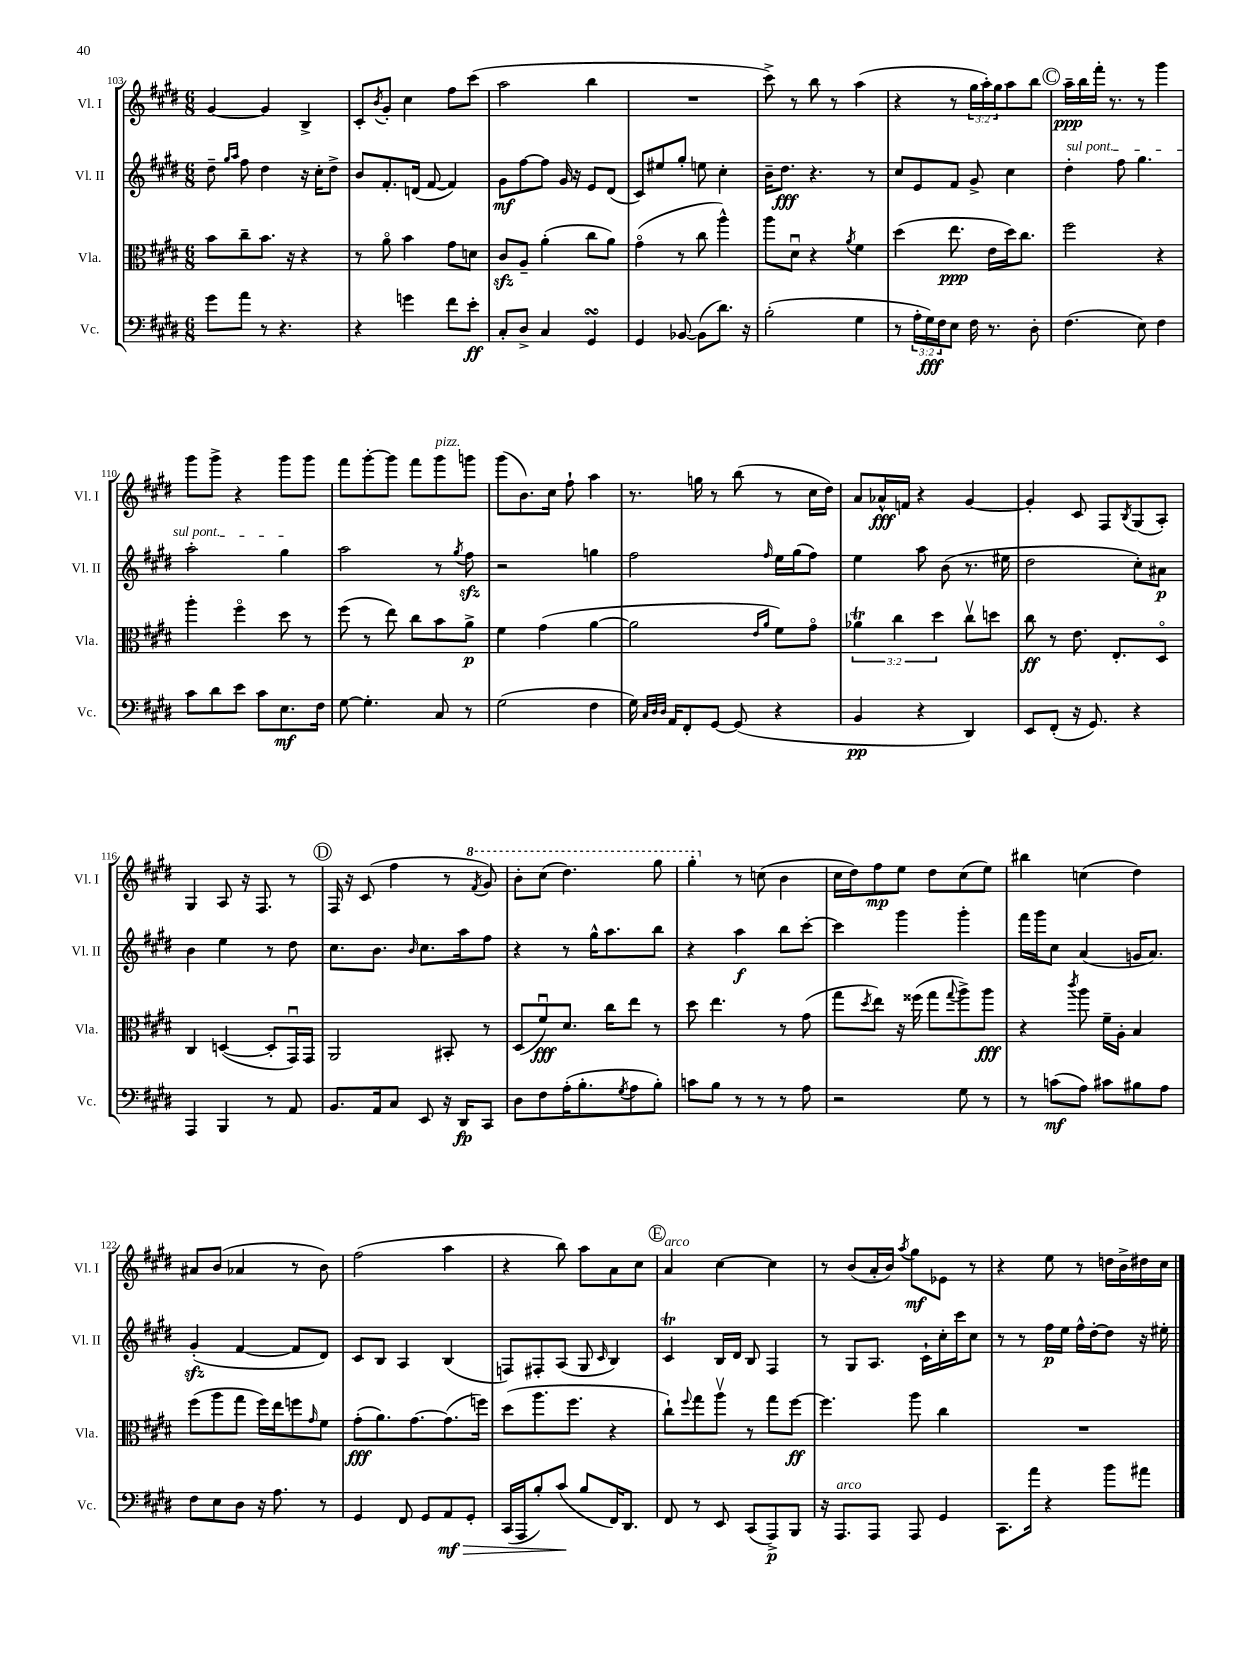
<<
\new StaffGroup <<
\new Staff = "s0" \with { instrumentName = "Vl. I" shortInstrumentName = "Vl. I" } {
    \clef treble \key e \major \numericTimeSignature \time 6/8 \override Staff.TupletNumber.text = #tuplet-number::calc-fraction-text
    gis'4~ gis'4 b4-> |
    cis'8-. \acciaccatura { b'8 } gis'8-. cis''4 fis''8 cis'''8( |
    a''2 b''4 |
    R2. |
    cis'''8->) r8 b''8 r8 a''4( |
    r4 r8 \tuplet 3/2 { gis''16 a''16-.) gis''16 } a''8 b''8 |
    \mark \markup { \circle "C" } a''16--\ppp b''16 fis'''16-. r8. r8 gis'''4 |
    gis'''8 gis'''8-> r4 gis'''8 gis'''8 |
    fis'''8 gis'''8~-. gis'''8 fis'''8 gis'''8^\markup { \italic "pizz." } g'''8 |
    gis'''8( b'8.) cis''16 fis''8-! a''4 |
    r8. g''16 r8 b''8( r8 cis''16 dis''16) |
    a'8 aes'16-^\fff f'16 r4 gis'4~ |
    gis'4-. cis'8 fis8 \acciaccatura { b8 } gis8( a8-.) |
    gis4 a8 r16 fis8. r8 |
    \mark \markup { \circle "D" } fis16 r16 cis'8( fis''4 r8 \ottava #1 \acciaccatura { fis''8 } gis''8) |
    b''8-. cis'''8( dis'''4.) gis'''8 |
    gis'''4-. \ottava #0 r8 c''8( b'4 |
    cis''16 dis''16) fis''8\mp e''8 dis''8 cis''8( e''8) |
    bis''4 c''4( dis''4) |
    ais'8 b'8( aes'4 r8 b'8) |
    fis''2( a''4 |
    r4 b''8) a''8 a'8 cis''8 |
    \mark \markup { \circle "E" } a'4^\markup { \italic "arco" } cis''4~ cis''4 |
    r8 b'8( a'16-. b'16) \acciaccatura { a''8 } gis''8\mf ees'8 r8 |
    r4 e''8 r8 d''16 b'16-> dis''16 cis''16 \bar "|." |
}
\new Staff = "s1" \with { instrumentName = "Vl. II" shortInstrumentName = "Vl. II" } {
    \clef treble \key e \major \numericTimeSignature \time 6/8
    dis''8-- \grace { gis''16 a''16 } fis''8 dis''4 r16 cis''16-. dis''8-> |
    b'8 fis'8.-. d'16( fis'8~ fis'4) |
    gis'8\mf fis''8~ fis''8 gis'16 r16 e'8 dis'8( |
    cis'8) eis''8 gis''8-. e''8 cis''4-. |
    b'16-- dis''8.\fff r4. r8 |
    cis''8 e'8 fis'8 gis'8-> cis''4 |
    \mark \markup { \circle "C" } \once \override TextSpanner.bound-details.left.text = \markup { \italic "sul pont." } dis''4-.\startTextSpan fis''8 gis''4. |
    a''2-. gis''4\stopTextSpan |
    a''2 r8 \acciaccatura { gis''8 } fis''8\sfz |
    r2 g''4 |
    fis''2 \grace { fis''16 } e''16 gis''16( fis''8) |
    e''4 a''8 b'8( r8. eis''16 |
    dis''2 cis''8-.) ais'8\p |
    b'4 e''4 r8 dis''8 |
    \mark \markup { \circle "D" } cis''8. b'8. \grace { b'16 } cis''8. a''16 fis''8 |
    r4 r8 gis''16-^ a''8. b''8 |
    r4 a''4\f b''8 cis'''8~-. |
    cis'''4 gis'''4 gis'''4-. |
    fis'''16 gis'''16 cis''8 a'4( g'16 a'8.) |
    gis'4-.\sfz( fis'4~ fis'8 dis'8) |
    cis'8 b8 a4 b4( |
    f8) fis8-. a8( gis8 \grace { cis'16 } b4) |
    \mark \markup { \circle "E" } cis'4\trill b16 dis'16 b8 fis4 |
    r8 gis8 a8. cis'16-! cis''16-. cis'''16 cis''8 |
    r8 r8 fis''16\p e''16 fis''16-^ dis''16~-. dis''8 r16 eis''16-. \bar "|." |
}
\new Staff = "s2" \with { instrumentName = "Vla." shortInstrumentName = "Vla." } {
    \clef alto \key e \major \numericTimeSignature \time 6/8 \override Staff.TupletNumber.text = #tuplet-number::calc-fraction-text
    b'8 cis''8-- b'8. r16 r4 |
    r8 a'8\flageolet b'4 gis'8 d'8 |
    cis'8\sfz a8-- a'4-.( cis''8 a'8) |
    gis'4\flageolet( r8 cis''8 a''4-^) |
    a''8 dis'8\downbow r4 \acciaccatura { a'8 } fis'4 |
    dis''4( e''8.\ppp e'16 dis''16) cis''8. |
    \mark \markup { \circle "C" } fis''2 r4 |
    a''4-. fis''4\flageolet dis''8 r8 |
    fis''8( r8 e''8) cis''8 b'8 a'8->\p |
    fis'4 gis'4( a'4~ |
    a'2 \grace { e'16 a'16 } fis'8) gis'8\flageolet |
    \tuplet 3/2 { aes'4\trill cis''4 dis''4 } cis''8\upbow d''8 |
    cis''8\ff r8 e'8. e8.-. dis8\flageolet |
    cis4 d4~( d8-. gis,16\downbow) gis,16 |
    \mark \markup { \circle "D" } a,2 bis,8-. r8 |
    dis8( fis'8\downbow\fff) dis'8. cis''16 e''8 r8 |
    dis''8 e''4. r8 gis'8( |
    gis''8 \acciaccatura { dis''8 } e''8) r16 fisis''16( gis''8 \appoggiatura { gis''8 } a''8->) a''8\fff |
    r4 \acciaccatura { cis'''8 } a''8 fis'16-- a16-. b4 |
    fis''8( a''8 gis''8 fis''16) e''16 f''8 \grace { gis'16 } fis'8 |
    gis'8-.\fff( a'8.) gis'8.~ gis'8.( f''16) |
    dis''8( a''8. fis''8. r4 |
    \mark \markup { \circle "E" } cis''8-!) \appoggiatura { fis''8 } gis''8 a''8\upbow r8 gis''8 fis''8~\ff |
    fis''4. a''8 cis''4 |
    R2. \bar "|." |
}
\new Staff = "s3" \with { instrumentName = "Vc." shortInstrumentName = "Vc." } {
    \clef bass \key e \major \numericTimeSignature \time 6/8 \override Staff.TupletNumber.text = #tuplet-number::calc-fraction-text
    gis'8 a'8 r8 r4. |
    r4 g'4 fis'8 e'8-.\ff |
    cis8-. dis8-> cis4 gis,4\turn |
    gis,4 bes,8~ bes,8( dis'8.) r16 |
    b2-.( gis4 |
    r8 \tuplet 3/2 { a16-. gis16\fff) fis16 } e8 fis16 r8. dis8-. |
    \mark \markup { \circle "C" } fis4.( e8) fis4 |
    cis'8 dis'8 e'8 cis'8 e8.\mf fis16 |
    gis8~ gis4.-. cis8 r8 |
    gis2( fis4 |
    gis16) \grace { cis32 dis32 dis32 } a,16 fis,8-. gis,8~ gis,8( r4 |
    b,4\pp r4 dis,4) |
    e,8 fis,8-.( r16 gis,8.) r4 |
    a,,4 b,,4 r8 a,8 |
    \mark \markup { \circle "D" } b,8. a,16 cis8 e,8 r16 dis,16\fp cis,8 |
    dis8 fis8 a16-.( b8.-. \acciaccatura { gis8 } a8 b8-.) |
    c'8 b8 r8 r8 r8 a8 |
    r2 gis8 r8 |
    r8 c'8\mf( a8) cis'8 bis8 a8 |
    fis8 e8 dis8 r16 a8. r8 |
    gis,4 fis,8 gis,8 a,8\mf\> gis,8-. |
    cis,16( a,,16 b8-.) cis'8\!( b8 fis,16) dis,8. |
    \mark \markup { \circle "E" } fis,8 r8 e,8 cis,8( a,,8->\p) b,,8 |
    r16 a,,8.^\markup { \italic "arco" } a,,8 a,,8 gis,4 |
    cis,8. a'16 r4 b'8 ais'8 \bar "|." |
}
>>
>>
\layout { \context { \Score currentBarNumber = #103 } }
